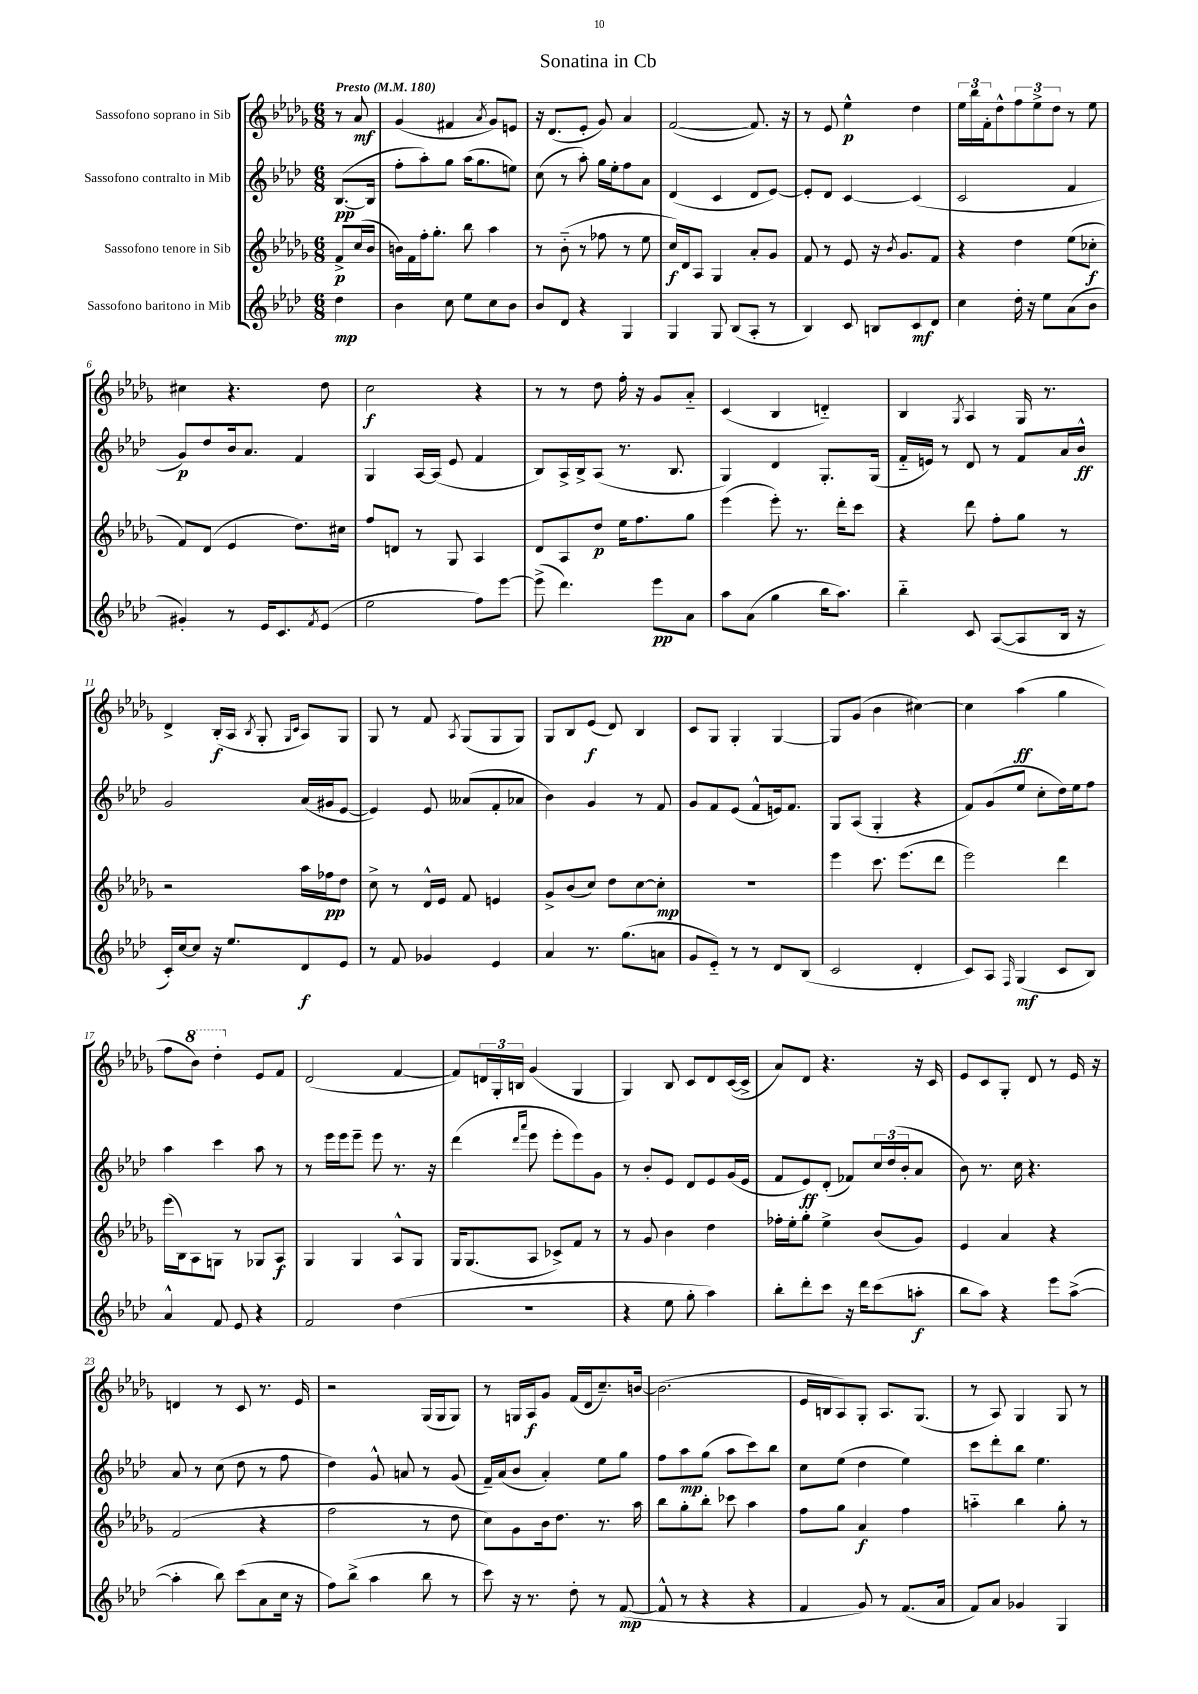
\header { title = "Sonatina in Cb" }
<<
\new StaffGroup <<
\new Staff = "s0" \with { instrumentName = "Sassofono soprano in Sib" } {
    \clef treble \key des \major \numericTimeSignature \time 6/8 \partial 4 \tempo "Presto" 4 = 180
    r8 aes'8\mf |
    ges'4( fis'4 \acciaccatura { aes'8 } ges'8) e'8 |
    r16 des'8.( ees'8-. ges'8) aes'4 |
    f'2~( f'8.) r16 |
    r8 ees'8 ees''4-^\p des''4 |
    \tuplet 3/2 { ees''16 bes''16 f'16-. } des''8-^ \tuplet 3/2 { f''8 ees''8-> des''8 } r8 ees''8 |
    cis''4 r4. des''8 |
    c''2\f r4 |
    r8 r8 des''8 f''16-. r16 ges'8 aes'8-_ |
    c'4( bes4 d'4-_) |
    bes4 \acciaccatura { ges8 } aes4 ges16 r8. |
    des'4-> bes16-.\f( aes16 \acciaccatura { bes8 } ges8-. \grace { ges16 c'16 } aes8) ges8 |
    ges8 r8 f'8 \acciaccatura { aes8 } ges8( ges8 ges8) |
    ges8 bes8 ees'8\f( des'8) bes4 |
    c'8 ges8 ges4-. ges4~ |
    ges8 ges'8( bes'4 cis''4~) |
    cis''4 aes''4\ff( ges''4 |
    f''8 \ottava #1 bes''8) des'''4-. \ottava #0 ees'8 f'8 |
    des'2( f'4~ |
    f'8) \tuplet 3/2 { d'16 ges16-. b16 } ges'4( ges4 |
    ges4) bes8 c'8 des'8 c'16~( c'16-> |
    aes'8) des'8 r4. r16 c'16 |
    ees'8 c'8 ges8-. des'8 r8 ees'16 r16 |
    d'4 r8 c'8 r8. ees'16 |
    r2 ges16( ges16 ges8) |
    r8 g16 aes16\f ges'8 f'16( des'16 c''8.--) b'16~ |
    b'2.( |
    ees'16 b16 aes8) ges8-. aes8. ges8.( |
    r8 aes8) ges4 ges8 r8 \bar "|." |
}
\new Staff = "s1" \with { instrumentName = "Sassofono contralto in Mib" } {
    \clef treble \key aes \major \numericTimeSignature \time 6/8 \partial 4
    bes8.~\pp( bes16 |
    f''8-. aes''8-.) g''8 aes''16( g''8. e''8) |
    c''8( r8 aes''8-.) g''16 ees''16-. f''8 aes'8 |
    des'4( c'4 des'8 ees'8~) |
    ees'8-. des'8 c'4~ c'4( |
    c'2 f'4 |
    g'8\p) des''8 bes'16 aes'8. f'4 |
    g4 aes16~ aes16( ees'8 f'4 |
    bes8) aes16-> bes16-> aes8( r8. bes8. |
    g4) des'4 g8.-. g16( |
    f'16-_ e'16) r8 des'8 r8 f'8 aes'16 bes'16-^\ff |
    g'2 aes'16( gis'16 ees'8~ |
    ees'4) ees'8 aeses'8( f'8-. aes'8 |
    bes'4) g'4 r8 f'8 |
    g'8 f'8 ees'8( f'8-^ e'16) f'8. |
    g8 aes8( g4-. r4 |
    f'8) g'8( ees''8 c''8-. des''16) ees''16 f''8 |
    aes''4 c'''4 aes''8 r8 |
    r8 ees'''16 ees'''16 ees'''8-- ees'''8 r8. r16 |
    des'''4( \grace { des'''16 aes'''16 } ees'''8 ees'''8-. ees'''8) g'8 |
    r8 bes'8-. ees'8 des'8 ees'8 g'16( ees'16 |
    f'8 ees'8\ff) des'8-.( fes'8) \tuplet 3/2 { c''16 des''16( bes'16-. } aes'8 |
    bes'8) r8. c''16 r4. |
    aes'8 r8 c''8( des''8 r8 f''8 |
    des''4) g'8-^ a'8 r8 g'8( |
    f'16--) aes'16( bes'8 aes'4-.) ees''8 g''8 |
    f''8 aes''8\mp g''8( aes''8 c'''8) bes''8 |
    c''8 ees''8( des''4 ees''4) |
    c'''8 des'''8-. bes''8 ees''4. \bar "|." |
}
\new Staff = "s2" \with { instrumentName = "Sassofono tenore in Sib" } {
    \clef treble \key des \major \numericTimeSignature \time 6/8 \partial 4
    f'8->\p c''16( bes'16 |
    b'16) f'16 f''16-. ges''8.-. bes''8 aes''4 |
    r8 bes'8-_( r8 fes''8 r8 ees''8 |
    c''16\f) des'16 aes8 ges4 aes'8-. ges'8 |
    f'8 r8 ees'8 r16 \acciaccatura { bes'8 } ges'8. f'8 |
    r4 des''4 ees''8( ces''8-.\f |
    f'8) des'8( ees'4 des''8.) cis''16 |
    f''8 d'8 r8 ges8 aes4 |
    des'8 aes8 des''8\p ees''16 f''8. ges''8 |
    ees'''4( ees'''8-.) r8. des'''16-. c'''8 |
    r4 des'''8 f''8-. ges''8 r8 |
    r2 aes''16 fes''16\pp des''8 |
    c''8-> r8 des'16-^ ees'16 f'8 e'4 |
    ges'8-> bes'8( c''8) des''8 c''8~ c''8-.\mp |
    R2. |
    ees'''4 c'''8. ees'''8.( des'''8 |
    ees'''2) des'''4 |
    ees'''16( bes16) aes8 g8 r8 ges8 aes8\f |
    ges4 ges4 aes8-^ ges8 |
    ges16 ges8.( aes8 ces'8->) f'8 r8 |
    r8 ges'8 bes'4 des''4 |
    fes''16-. ees''16-. ges''8-. ees''4-> bes'8( ges'8) |
    ees'4 aes'4 r4 |
    f'2( r4 |
    f''2 r8 des''8 |
    c''8) ges'8 bes'16 des''8. r8. aes''16 |
    bes''8 ges''8-. bes''8-. ces'''8 aes''4 |
    f''8 ges''8 aes'4\f f''4 |
    a''4-_ bes''4 ges''8-. r8 \bar "|." |
}
\new Staff = "s3" \with { instrumentName = "Sassofono baritono in Mib" } {
    \clef treble \key aes \major \numericTimeSignature \time 6/8 \partial 4
    des''4\mp |
    bes'4 c''8 ees''8 c''8 bes'8 |
    bes'8 des'8 r4 g4 |
    g4 g8 bes8( aes8-. r8 |
    bes4) c'8 b8 c'8\mf des'8 |
    c''4 des''16-. r16 ees''8 aes'8( bes'8 |
    gis'4-.) r8 ees'16 c'8. \acciaccatura { f'8 } ees'8( |
    ees''2 f''8) ees'''8~ |
    ees'''8->( des'''4.) ees'''8\pp aes'8 |
    aes''8 aes'8( g''4 bes''16 aes''8.) |
    bes''4-_ c'8 aes8~( aes8 bes16 r16 |
    c'16-.) c''16~ c''8 r16 ees''8. des'8\f ees'8 |
    r8 f'8 ges'4 ees'4 |
    aes'4 r8. g''8.( a'8 |
    g'8 ees'8-_) r8 r8 des'8 bes8( |
    c'2 des'4-. |
    c'8) aes8 \grace { f16 } g4\mf( c'8 bes8) |
    aes'4-^ f'8 ees'8 r4 |
    f'2 des''4( |
    r2. |
    r4 ees''8 g''8-. aes''4) |
    bes''8-. des'''8-. c'''8 r16 des'''16 c'''8( a''8-.\f |
    bes''8 aes''8) r4 ees'''8 aes''8~->( |
    aes''4-. bes''8) c'''8( aes'8 c''16 r16 |
    f''8) bes''8->( aes''4 bes''8 r8 |
    c'''8) r16 r8. des''8-. r8 f'8~\mp( |
    f'8-^ r8 r4 r4 |
    f'4 g'8) r8 f'8.( aes'16 |
    f'8) aes'8 ges'4 g4 \bar "|." |
}
>>
>>
